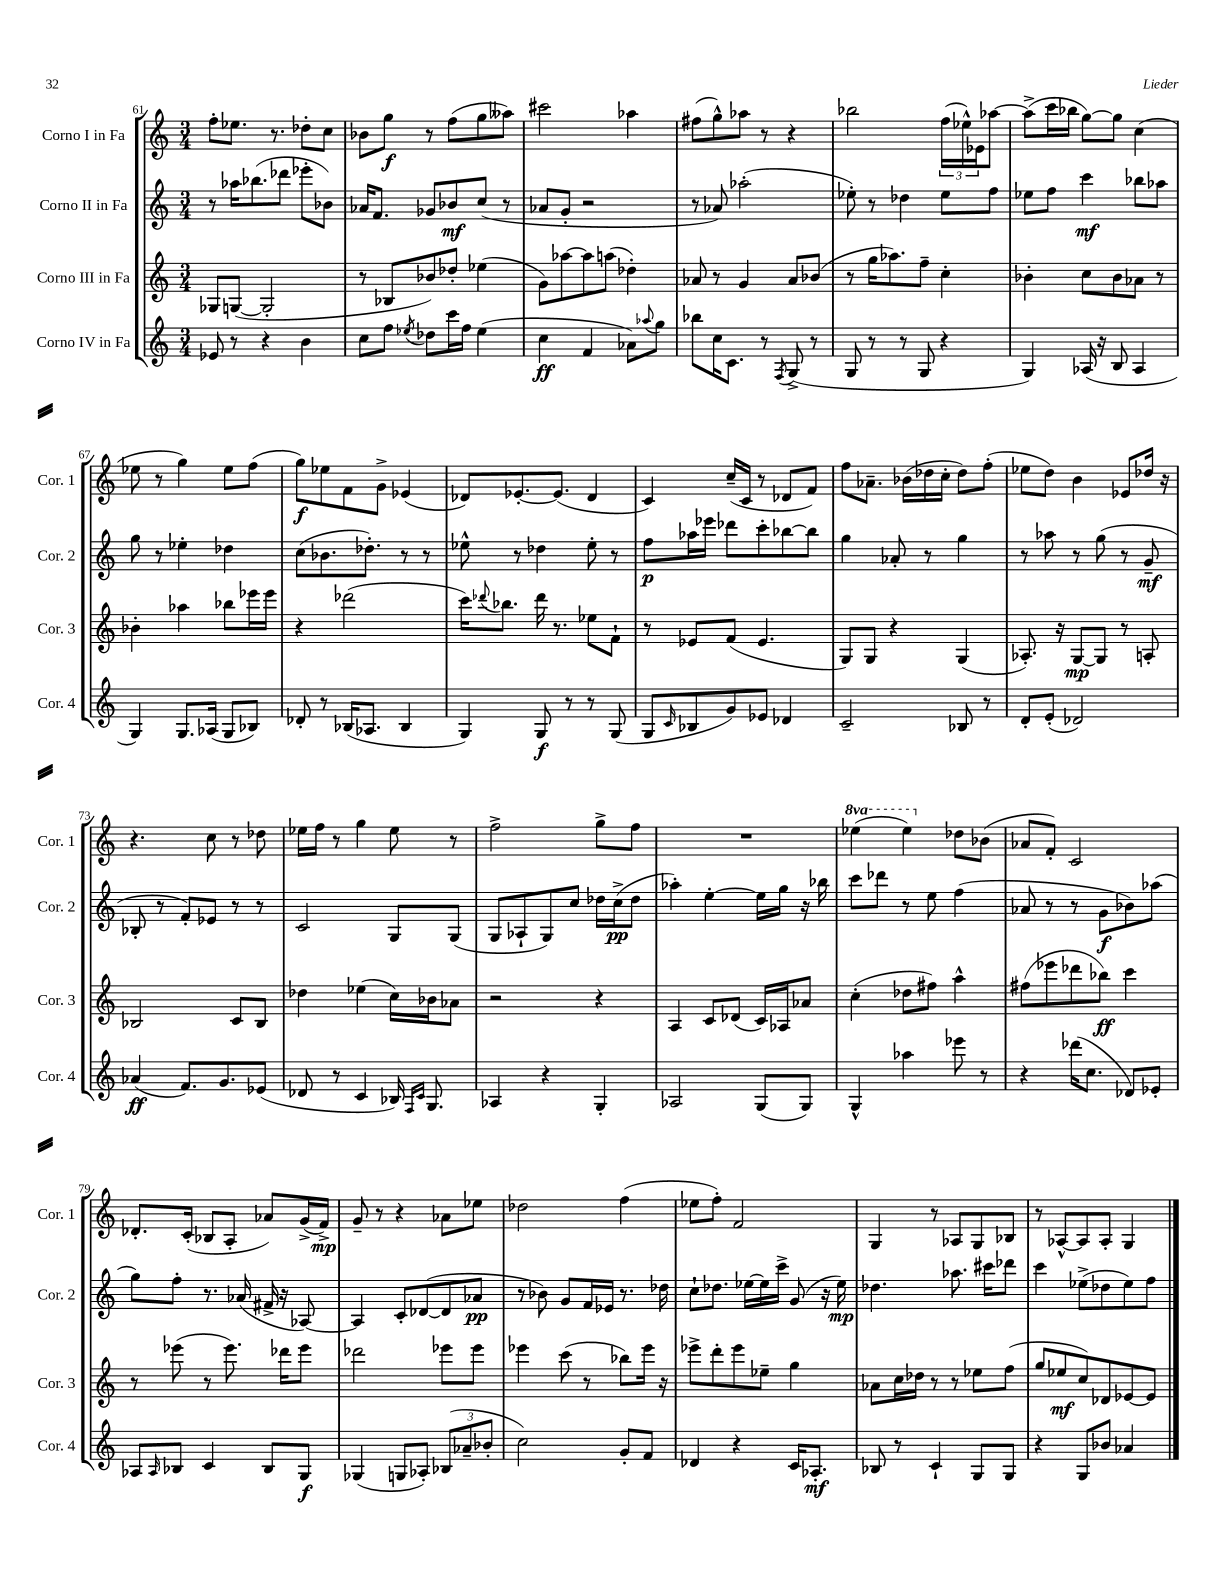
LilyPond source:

<<
\new StaffGroup <<
\new Staff = "s0" \with { instrumentName = "Corno I in Fa" shortInstrumentName = "Cor. 1" } {
    \clef treble \key c \major \numericTimeSignature \time 3/4 \set Staff.ottavationMarkups = #ottavation-simple-ordinals
    f''8-. ees''8. r8. des''8-. c''8 |
    bes'8 g''8\f r8 f''8( g''8 aeses''8) |
    cis'''2 aes''4 |
    fis''8( g''8-^) aes''8 r8 r4 |
    bes''2 \tuplet 3/2 { f''16( ees''16-^) ees'16 } aes''8~ |
    aes''8->( c'''16 bes''16 g''8~) g''8 c''4( |
    ees''8 r8 g''4) ees''8 f''8( |
    g''8\f) ees''8 f'8 g'8-> ees'4( |
    des'8) ees'8.~-. ees'8.( des'4 |
    c'4) c''16--( c'16 r8 des'8 f'8) |
    f''8 aes'8.-- bes'16( des''16 c''16-. des''8) f''8-.( |
    ees''8 d''8) b'4 ees'8 des''16 r16 |
    r4. c''8 r8 des''8 |
    ees''16 f''16 r8 g''4 ees''8 r8 |
    f''2-> g''8-> f''8 |
    R2. |
    \ottava #1 ees'''4( ees'''4) \ottava #0 des''8 bes'8( |
    aes'8 f'8-.) c'2 |
    des'8.-. c'16-.( bes8 a8-. aes'8) g'16->( f'16->\mp) |
    g'8-- r8 r4 aes'8 ees''8 |
    des''2 f''4( |
    ees''8 f''8-.) f'2 |
    g4 r8 aes8 g8 bes8 |
    r8 aes8~-^ aes8 aes8-. g4 \bar "|." |
}
\new Staff = "s1" \with { instrumentName = "Corno II in Fa" shortInstrumentName = "Cor. 2" } {
    \clef treble \key c \major \numericTimeSignature \time 3/4
    r8 aes''16 bes''8.( des'''8 ees'''8-. bes'8) |
    aes'16 f'8. ges'8 bes'8\mf c''8( r8 |
    aes'8 g'8-. r2 |
    r8 aes'8) aes''2-.( |
    ees''8-.) r8 des''4 ees''8 f''8 |
    ees''8 f''8 c'''4\mf bes''8 aes''8 |
    g''8 r8 ees''4-. des''4 |
    c''8( bes'8. des''8.-.) r8 r8 |
    ees''8-^ r8 des''4 ees''8-. r8 |
    f''8\p aes''16 ees'''16 des'''8 c'''8-. bes''8~ bes''8 |
    g''4 aes'8-. r8 g''4 |
    r8 aes''8 r8 g''8( r8 g'8--\mf |
    bes8-. r8 f'8-.) ees'8 r8 r8 |
    c'2 g8 g8( |
    g8 aes8-! g8) c''8 des''16 c''16->\pp( des''8 |
    aes''4-.) e''4~-. e''16 g''16 r16 bes''16 |
    c'''8 des'''8 r8 e''8 f''4( |
    aes'8 r8 r8 g'8\f bes'8) aes''8( |
    g''8) f''8-. r8. aes'16( fis'16-> r16 aes8~) |
    aes4 c'8-. des'8~( des'8 aes'8\pp |
    r8 bes'8) g'8 f'16 ees'16 r8. des''16 |
    c''8-! des''8. ees''16~ ees''16 c'''16-> g'8( r16 ees''16\mp) |
    des''4. aes''8. cis'''16 des'''8 |
    c'''4 ees''8->( des''8 ees''8) f''8 \bar "|." |
}
\new Staff = "s2" \with { instrumentName = "Corno III in Fa" shortInstrumentName = "Cor. 3" } {
    \clef treble \key c \major \numericTimeSignature \time 3/4
    ges8 g8~( g2-. |
    r8 bes8 bes'8) des''8-. ees''4( |
    g'8) aes''8~ aes''8 a''8( des''4-.) |
    aes'8 r8 g'4 aes'8 bes'8( |
    r8 g''16 aes''8.) f''8-- c''4-. |
    bes'4-. c''8 bes'8 aes'8 r8 |
    bes'4-. aes''4 bes''8 ees'''16 ees'''16 |
    r4 des'''2( |
    c'''16) \appoggiatura { des'''8 } bes''8. des'''16 r8. ees''8 f'8-! |
    r8 ees'8 f'8( ees'4. |
    g8) g8 r4 g4( |
    aes8.-.) r16 g8~\mp g8 r8 a8-. |
    bes2 c'8 bes8 |
    des''4 ees''4( c''16) bes'16 aes'8 |
    r2 r4 |
    a4 c'8 des'8( c'16) aes16 aes'8 |
    c''4-.( des''8 fis''8) a''4-^ |
    fis''8( ees'''8 des'''8 bes''8\ff) c'''4 |
    r8 ees'''8( r8 ees'''8.) des'''16 ees'''8 |
    des'''2 ees'''8 ees'''8 |
    ees'''4 c'''8( r8 bes''8) ees'''16 r16 |
    ees'''8-> d'''8-. ees'''8 ees''8-- g''4 |
    aes'8 c''16 des''16 r8 r8 ees''8 f''8( |
    g''8 ees''8\mf c''8) des'8 ees'8~ ees'8 \bar "|." |
}
\new Staff = "s3" \with { instrumentName = "Corno IV in Fa" shortInstrumentName = "Cor. 4" } {
    \clef treble \key c \major \numericTimeSignature \time 3/4
    ees'8 r8 r4 b'4 |
    c''8 f''8 \acciaccatura { ees''8 } des''8 c'''16 f''16 ees''4( |
    c''4\ff f'4 aes'8) \appoggiatura { aes''8 } g''8 |
    bes''8 c''16 c'8. r8 \acciaccatura { f8 } g8->( r8 |
    g8 r8 r8 g8 r4 |
    g4) aes16( r16 b8 aes4 |
    g4) g8. aes16( g8 bes8) |
    des'8-. r8 bes16( aes8. bes4 |
    g4) g8\f r8 r8 g8( |
    g8 \grace { c'16 } bes8 g'8) ees'8 des'4 |
    c'2-- bes8 r8 |
    d'8-. e'8-.( des'2) |
    aes'4\ff( f'8.) g'8. ees'8( |
    des'8 r8 c'4 bes16) \grace { f16 c'16 } g8. |
    aes4 r4 g4-. |
    aes2 g8( g8) |
    g4-^ aes''4 ees'''8 r8 |
    r4 des'''16( c''8. des'8) ees'8-. |
    aes8 \grace { aes16 } bes8 c'4 bes8 g8\f |
    ges4( g8 aes8-.) \tuplet 3/2 { bes8( aes'8-- bes'8-. } |
    c''2) g'8-. f'8 |
    des'4 r4 c'16 aes8.-.\mf |
    bes8 r8 c'4-! g8 g8 |
    r4 g8 bes'8 aes'4 \bar "|." |
}
>>
>>
\layout { \context { \Score currentBarNumber = #61 } }
